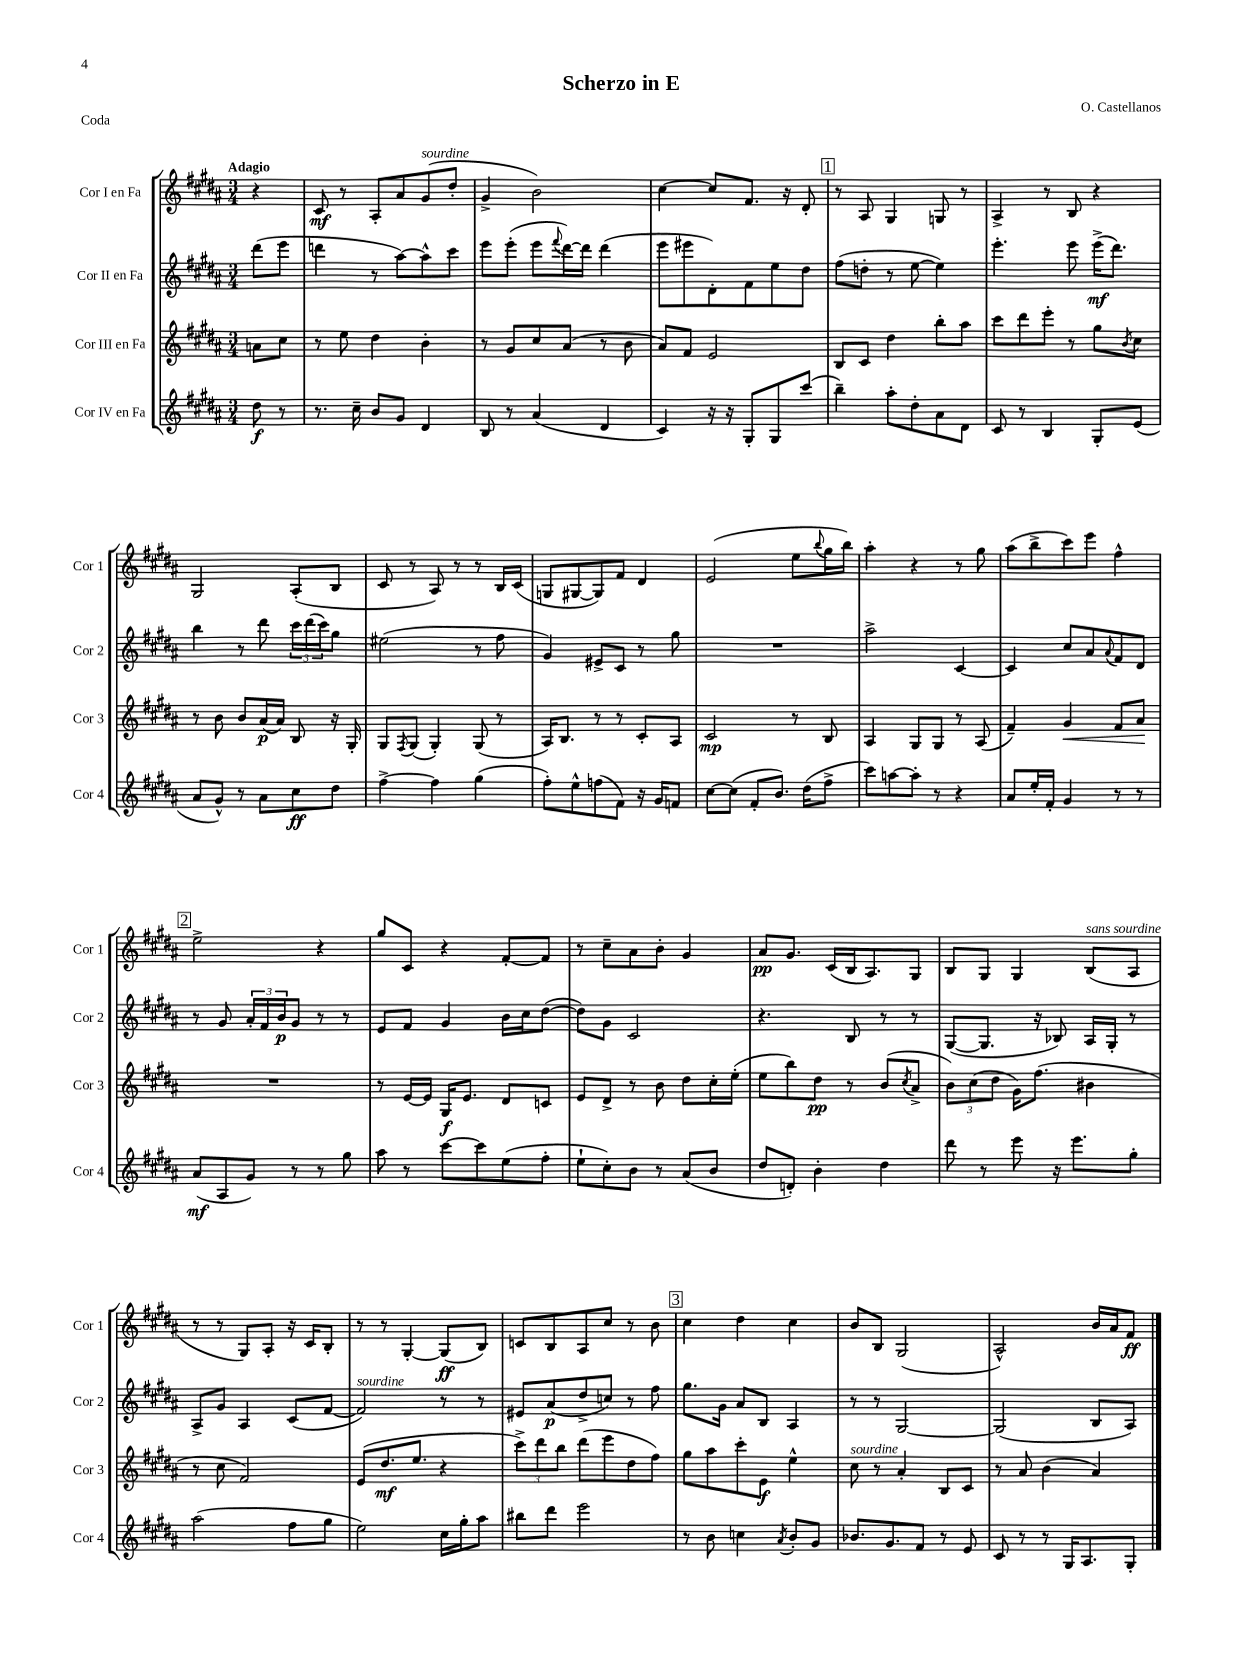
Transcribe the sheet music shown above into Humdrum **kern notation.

**kern	**dynam	**kern	**dynam	**kern	**dynam	**kern	**dynam
*part4	*part4	*part3	*part3	*part2	*part2	*part1	*part1
*staff4	*staff4	*staff3	*staff3	*staff2	*staff2	*staff1	*staff1
*I"Cor IV en Fa	*	*I"Cor III en Fa	*	*I"Cor II en Fa	*	*I"Cor I en Fa	*
*I'Cor 4	*	*I'Cor 3	*	*I'Cor 2	*	*I'Cor 1	*
*clefG2	*	*clefG2	*	*clefG2	*	*clefG2	*
*k[f#c#g#d#a#]	*	*k[f#c#g#d#a#]	*	*k[f#c#g#d#a#]	*	*k[f#c#g#d#a#]	*
*M3/4	*	*M3/4	*	*M3/4	*	*M3/4	*
=	=	=	=	=	=	=	=
!	!	!	!	!	!	!LO:TX:a:B:t=Adagio	!
8dd#\	f	8an\L	.	(8ddd#\L	.	4r	.
8r	.	8cc#\J	.	8eee\J	.	.	.
=1	=1	=1	=1	=1	=1	=1	=1
8.r	.	8r	.	4dddn\	.	8c#/	mf
.	.	8ee\	.	.	.	8r	.
16cc#~\	.	.	.	.	.	.	.
8b/L	.	4dd#\	.	8r	.	8A#'/L	.
8g#/J	.	.	.	[8aa#\L)	.	8a#/	.
!	!	!	!	!	!	!LO:TX:a:i:t=sourdine	!
4d#/	.	4b'\	.	8aa#^^\]	.	(8g#/	.
.	.	.	.	8ccc#\J	.	8dd#'/J	.
=2	=2	=2	=2	=2	=2	=2	=2
8B/	.	8r	.	8eee\L	.	4g#^/	.
8r	.	8g#/L	.	(8eee'\J	.	.	.
(4a#/	.	8cc#/	.	8eee\L	.	2b\)	.
.	.	.	.	8qqfff#/	.	.	.
.	.	(8a#/J	.	[16ddd#\L)	.	.	.
.	.	.	.	16ddd#\JJ]	.	.	.
4d#/	.	8r	.	(4ddd#\	.	.	.
.	.	8b\	.	.	.	.	.
=3	=3	=3	=3	=3	=3	=3	=3
4c#/)	.	8a#/L)	.	8eee\L	.	[4cc#\	.
.	.	8f#/J	.	8eee#X\	.	.	.
16r	.	2e/	.	8d#'\)	.	8cc#/L]	.
16r	.	.	.	.	.	.	.
8G#'/L	.	.	.	8f#\	.	8.f#/J	.
8G#/	.	.	.	8ee\	.	.	.
.	.	.	.	.	.	16r	.
(8ccc#/J	.	.	.	8dd#\J	.	8d#'/	.
!!LO:REH:place=s1:t=1
=4	=4	=4	=4	=4	=4	=4	=4
4bb~\)	.	8B/L	.	(8ff#\L	.	8r	.
.	.	8c#/J	.	8ddn'\J	.	8A#/	.
8aa#'\L	.	4dd#\	.	8r	.	4G#/	.
8dd#'\	.	.	.	[8ee\	.	.	.
8a#\	.	8bb'\L	.	4ee\])	.	8Gn/	.
8d#\J	.	8aa#\J	.	.	.	8r	.
=5	=5	=5	=5	=5	=5	=5	=5
8c#/	.	8ccc#\L	.	4.eee'\	.	4A#^/	.
8r	.	8ddd#\	.	.	.	.	.
4B/	.	8eee'\J	.	.	.	8r	.
.	.	8r	.	8eee\	.	8B/	.
8G#'/L	.	8gg#\L	.	(16eee^\KL	mf	4r	.
.	.	.	.	8.ddd#\J)	.	.	.
.	.	8qb/	.	.	.	.	.
(8e/J	.	8cc#\J	.	.	.	.	.
!!LO:LB:g=z
=6	=6	=6	=6	=6	=6	=6	=6
8a#/L	.	8r	.	4bb\	.	2G#/	.
8g#^^/J)	.	8b\	.	.	.	.	.
8r	.	8b/L	.	8r	.	.	.
8a#\L	.	(16a#/L	p	8ddd#\	.	.	.
.	.	16a#/JJ)	.	.	.	.	.
8cc#\	ff	8B/	.	24ccc#\LL	.	(8A#'/L	.
.	.	.	.	(24ddd#\	.	.	.
.	.	.	.	24ccc#\J)	.	.	.
8dd#\J	.	16r	.	8gg#\J	.	8B/J	.
.	.	16G#'/	.	.	.	.	.
=7	=7	=7	=7	=7	=7	=7	=7
[4ff#^\	.	8G#/L	.	(2ee#X\	.	8c#/	.
.	.	8qF#/	.	.	.	.	.
.	.	(8G#/J	.	.	.	8r	.
4ff#\]	.	4G#'/)	.	.	.	8A#/)	.
.	.	.	.	.	.	8r	.
(4gg#\	.	(8G#/	.	8r	.	8r	.
.	.	8r	.	8ff#\	.	16B/LL	.
.	.	.	.	.	.	(16c#/JJ	.
=8	=8	=8	=8	=8	=8	=8	=8
8ff#'\L)	.	16A#/KL)	.	4g#/)	.	8Gn/L	.
.	.	8.B/J	.	.	.	.	.
8ee^^\	.	.	.	.	.	[8G#X/	.
(8ffn\	.	8r	.	8e#X^/L	.	8G#/])	.
8f#\J)	.	8r	.	8c#/J	.	8f#/J	.
16r	.	8c#'/L	.	8r	.	4d#/	.
16g#/KL	.	.	.	.	.	.	.
8fn/J	.	8A#/J	.	8gg#\	.	.	.
=9	=9	=9	=9	=9	=9	=9	=9
[8cc#\L	.	2c#/	mp	2.r	.	(2e/	.
(8cc#\J]	.	.	.	.	.	.	.
8f#'/L	.	.	.	.	.	.	.
8.b/J)	.	.	.	.	.	.	.
.	.	8r	.	.	.	8ee\L	.
(16dd#\KL	.	.	.	.	.	.	.
.	.	.	.	.	.	8qqbb/	.
8ff#^\J	.	8B/	.	.	.	16gg#\L	.
.	.	.	.	.	.	16bb\JJ)	.
=10	=10	=10	=10	=10	=10	=10	=10
8ccc#\L)	.	4A#/	.	2aa#^\	.	4aa#'\	.
[8aan\	.	.	.	.	.	.	.
8aa'\J]	.	8G#/L	.	.	.	4r	.
8r	.	8G#/J	.	.	.	.	.
4r	.	8r	.	[4c#/	.	8r	.
.	.	(8A#/	.	.	.	8gg#\	.
=11	=11	=11	=11	=11	=11	=11	=11
8a#/L	.	4f#~/)	.	4c#/]	.	(8aa#\L	.
16ee'/L	.	.	.	.	.	8bb^\	.
16f#'/JJ	.	.	.	.	.	.	.
!	!	!	!LO:HP:b	!	!	!	!
4g#/	.	4g#/	<	8cc#/L	.	8ccc#\)	.
.	.	.	.	8a#/	.	8eee\J	.
.	.	.	.	8qqa#/	.	.	.
8r	.	8f#/L	.	8f#/	.	4ff#^^\	.
8r	.	8a#/J	.	8d#/J	.	.	.
.	.	.	[	.	.	.	.
!!LO:LB:g=z
!!LO:REH:place=s1:t=2
=12	=12	=12	=12	=12	=12	=12	=12
(8a#/L	mf	2.r	.	8r	.	2ee^\	.
8A#/	.	.	.	8g#/	.	.	.
8g#/J)	.	.	.	24a#'/LL	.	.	.
.	.	.	.	24f#/	.	.	.
.	.	.	.	24b/J	p	.	.
8r	.	.	.	8g#/J	.	.	.
8r	.	.	.	8r	.	4r	.
8gg#\	.	.	.	8r	.	.	.
=13	=13	=13	=13	=13	=13	=13	=13
8aa#\	.	8r	.	8e/L	.	8gg#/L	.
8r	.	[16e/LL	.	8f#/J	.	8c#/J	.
.	.	16e/JJ]	.	.	.	.	.
[8ccc#\L	.	16G#/KL	f	4g#/	.	4r	.
.	.	8.e/J	.	.	.	.	.
8ccc#\]	.	.	.	.	.	.	.
(8ee\	.	8d#/L	.	16b\LL	.	[8f#'/L	.
.	.	.	.	16cc#\J	.	.	.
8ff#'\J	.	8cn/J	.	([8dd#\J	.	8f#/J]	.
=14	=14	=14	=14	=14	=14	=14	=14
8ee`\L	.	8e/L	.	8dd#\L])	.	8r	.
8cc#'\)	.	8d#^/J	.	8g#\J	.	8cc#~\L	.
8b\J	.	8r	.	2c#/	.	8a#\	.
8r	.	8b\	.	.	.	8b'\J	.
(8a#/L	.	8dd#\L	.	.	.	4g#/	.
8b/J	.	16cc#'\L	.	.	.	.	.
.	.	(16ee'\JJ	.	.	.	.	.
=15	=15	=15	=15	=15	=15	=15	=15
8dd#/L	.	8ee\L	.	4.r	.	8a#/L	pp
8dn'/J)	.	8bb\)	.	.	.	8.g#/J	.
4b'\	.	8dd#\J	pp	.	.	.	.
.	.	.	.	.	.	(16c#/LL	.
.	.	8r	.	8B/	.	16B/J	.
.	.	.	.	.	.	8.A#/)	.
4dd#\	.	(8b/L	.	8r	.	.	.
.	.	8qcc#/	.	.	.	.	.
.	.	8a#^/J	.	8r	.	8G#/J	.
=16	=16	=16	=16	=16	=16	=16	=16
8ddd#\	.	12b\L)	.	([8G#/L	.	8B/L	.
.	.	(12cc#\	.	.	.	.	.
8r	.	.	.	8.G#/J]	.	8G#/J	.
.	.	12dd#\J	.	.	.	.	.
8eee\	.	16g#\KL)	.	.	.	4G#/	.
.	.	(8.ff#\J	.	16r	.	.	.
16r	.	.	.	8B-X/)	.	.	.
8.eee\L	.	.	.	.	.	.	.
!	!	!	!	!	!	!LO:TX:a:i:t=sans sourdine	!
.	.	4b#X\	.	16A#/LL	.	(8B/L	.
.	.	.	.	16G#'/JJ	.	.	.
8gg#'\J	.	.	.	8r	.	8A#/J	.
!!LO:LB:g=z
=17	=17	=17	=17	=17	=17	=17	=17
(2aa#\	.	8r	.	8A#^/L	.	8r	.
.	.	8cc#\	.	8g#/J	.	8r	.
.	.	2f#/)	.	4A#/	.	8G#/L)	.
.	.	.	.	.	.	8A#'/J	.
8ff#\L	.	.	.	(8c#/L	.	16r	.
.	.	.	.	.	.	16c#/KL	.
8gg#\J	.	.	.	[8f#/J	.	8B'/J	.
=18	=18	=18	=18	=18	=18	=18	=18
!	!	!	!	!LO:TX:a:i:t=sourdine	!	!	!
2ee\)	.	(8e/L	.	2f#/])	.	8r	.
.	.	8.dd#/	mf	.	.	8r	.
.	.	.	.	.	.	[4G#'/	.
.	.	8.ee/J	.	.	.	.	.
16cc#\LL	.	4r	.	8r	.	(8G#/L]	ff
16gg#'\J	.	.	.	.	.	.	.
8aa#\J	.	.	.	8r	.	8B/J)	.
=19	=19	=19	=19	=19	=19	=19	=19
8bb#X\L	.	12ccc#^\L)	.	8e#X/L	.	8cn/L	.
.	.	12ddd#\	.	.	.	.	.
8ddd#\J	.	.	.	(8a#/	p	8B/	.
.	.	12bb\J	.	.	.	.	.
2eee\	.	(8ddd#\L	.	8dd#^/	.	8A#/	.
.	.	8eee\	.	8ccn/J)	.	8cc#/J	.
.	.	8dd#\	.	8r	.	8r	.
.	.	8ff#\J)	.	8ff#\	.	8b\	.
!!LO:REH:place=s1:t=3
=20	=20	=20	=20	=20	=20	=20	=20
8r	.	8gg#\L	.	8.gg#\L	.	4cc#\	.
8b\	.	8aa#\	.	.	.	.	.
.	.	.	.	16g#\Jk	.	.	.
4ccn\	.	8ccc#'\	.	8a#/L	.	4dd#\	.
.	.	8e\J	f	8B/J	.	.	.
8qa#/	.	.	.	.	.	.	.
8b'/L	.	4ee^^\	.	4A#/	.	4cc#\	.
8g#/J	.	.	.	.	.	.	.
=21	=21	=21	=21	=21	=21	=21	=21
!	!	!LO:TX:a:i:t=sourdine	!	!	!	!	!
8.b-X/L	.	8cc#\	.	8r	.	8b/L	.
.	.	8r	.	8r	.	8B/J	.
8.g#/	.	.	.	.	.	.	.
.	.	4a#'/	.	[2G#/	.	(2G#/	.
8f#/J	.	.	.	.	.	.	.
8r	.	8B/L	.	.	.	.	.
8e/	.	8c#/J	.	.	.	.	.
=22	=22	=22	=22	=22	=22	=22	=22
8c#/	.	8r	.	(2G#/]	.	2A#^^/)	.
8r	.	8a#/	.	.	.	.	.
8r	.	(4b\	.	.	.	.	.
16G#/KL	.	.	.	.	.	.	.
8.A#/	.	.	.	.	.	.	.
.	.	4a#/)	.	8B/L	.	16b/LL	.
.	.	.	.	.	.	16a#/J	.
8G#'/J	.	.	.	8A#/J)	.	8f#/J	ff
==	==	==	==	==	==	==	==
*-	*-	*-	*-	*-	*-	*-	*-
